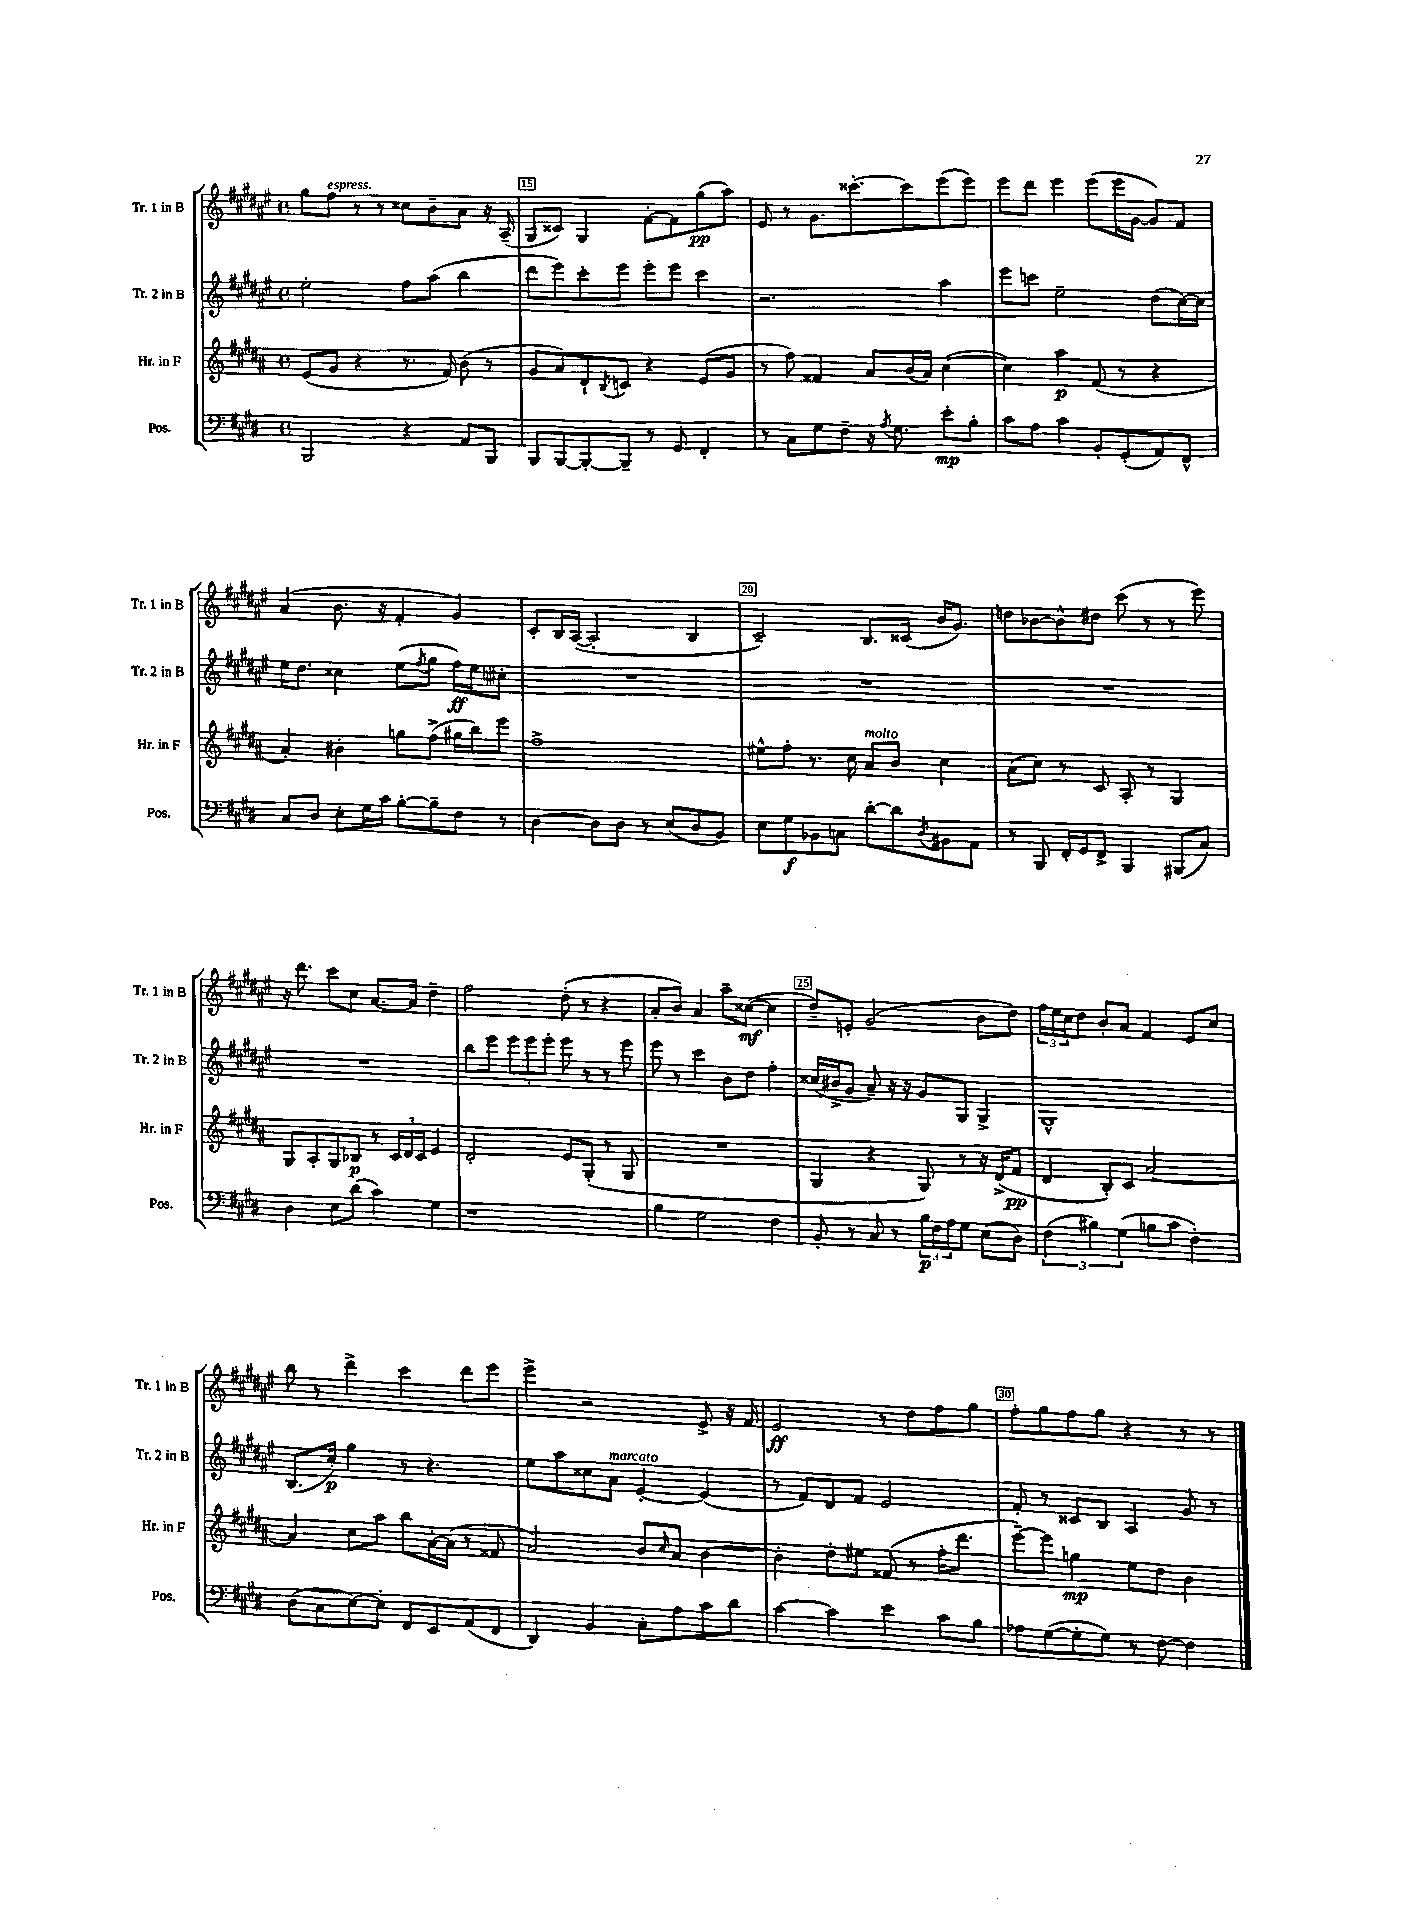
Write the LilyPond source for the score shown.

<<
\new StaffGroup <<
\new Staff = "s0" \with { instrumentName = "Tr. 1 in B" shortInstrumentName = "Tr. 1 in B" } {
    \clef treble \key fis \major \defaultTimeSignature \time 4/4
    gis''8 fis''8^\markup { \italic "espress." } r8 r8 cisis''8 b'8-- ais'8 r16 ais16--( |
    gis8 cisis'8) gis4 fis'8~-. fis'8 gis''8\pp( ais''8) |
    eis'8 r8 gis'8. cisis'''8.~-. cisis'''8 eis'''8( eis'''8) |
    eis'''8 dis'''8 eis'''4 eis'''8( eis'''16 gis'16~ gis'8) fis'8 |
    ais'4( b'8. r16 fis'4-. gis'4) |
    cis'8-. b16 ais16~( ais2-. b4 |
    cis'2--) b8. cisis'16( b'16 gis'8.) |
    d''8 bes'8~ bes'8-^ dis''8 cis'''8( r8 r8 eis'''8) |
    r16 dis'''8. cis'''8 cis''8 ais'8.~ ais'16 dis''4-- |
    fis''2 dis''8-.( r8 r4 |
    ais'8-. b'8) ais'4 ais''8-- cisis''8~\mf( cisis''4 |
    dis''8--) e'8-. gis'2( b'8 dis''8) |
    \tuplet 3/2 { fis''16 eis''16 cis''16 } dis''8 b'8-. ais'8 fis'4 eis'8 cis''8 |
    b''8 r8 dis'''4-> cis'''4 dis'''8 eis'''8 |
    eis'''4-> r2 eis'8-> r16 fis'16 |
    eis'2\ff r8 dis''8 fis''8 gis''8 |
    fis''8-. gis''8 fis''8 gis''8 r4 r8 r8 \bar "|." |
}
\new Staff = "s1" \with { instrumentName = "Tr. 2 in B" shortInstrumentName = "Tr. 2 in B" } {
    \clef treble \key fis \major \defaultTimeSignature \time 4/4
    eis''2-. fis''8 ais''8( b''4 |
    dis'''8 eis'''8) cis'''8-. eis'''8 eis'''8-. eis'''8 cis'''4 |
    r2. ais''4 |
    eis'''8 c'''8 eis''2-- dis''8( cis''16~) cis''16 |
    eis''16 dis''8. cisis''4 eis''8( \acciaccatura { fis''8 } gis''8 fis''16\ff) eis''16 cis''8-. |
    R1 |
    R1 |
    R1 |
    R1 |
    b''8 eis'''8 \tuplet 3/2 { eis'''8 eis'''8 eis'''8-. } eis'''8 r8 r8 eis'''8 |
    eis'''8 r8 cis'''4 b'8 dis''8 fis''4-. |
    cisis''16( bis'16-> gis'8 ais'8--) r16 r16 gis'8 gis8 gis4-> |
    gis1-^ |
    b8.( cis''16-.\p) gis''4 r8 r4. |
    eis''8 ais''8 cisis''8 ais'8^\markup { \italic "marcato" } eis'4~-. eis'4( |
    r8 fis'8) dis'8 fis'8 eis'2 |
    fis'8-. r8 cisis'8 b8 ais4 gis'8 r8 \bar "|." |
}
\new Staff = "s2" \with { instrumentName = "Hr. in F" shortInstrumentName = "Hr. in F" } {
    \clef treble \key b \major \defaultTimeSignature \time 4/4
    e'8( gis'8 r4 r8. fis'16) b'8( r8 |
    gis'8 ais'8) dis'8-! \acciaccatura { b8 } c'8 r4 e'8( gis'8 |
    r8 fis''8) fisis'4 ais'8 b'16( ais'16) cis''4~( |
    cis''4) ais''4\p fis'8( r8 r4 |
    ais'4-.) bis'4-. g''8 fis''8->( gis''16 b''16) e'''8 |
    fis''1-> |
    eis''8-^ fis''8-. r8. cis''16 ais'8^\markup { \italic "molto" } b'8 cis''4 |
    ais'8( cis''8) r8 cis'8 ais8-. r8 gis4 |
    gis8 ais8-. gis8 bes8\p r8 \tuplet 3/2 { cis'16 dis'16 cis'16 } e'4 |
    dis'2-. e'8 gis8-.( r8 gis8 |
    R1 |
    gis4 r4 gis8) r8 r16 dis'16->( fis'8\pp |
    dis'4 b8-.) cis'8 ais'2~ |
    ais'4 cis''8 ais''8 b''8 ais'16~-. ais'16( r8 fisis'8 |
    ais'2) b'8 \grace { cis''16 } ais'8 b'4~ |
    b'4-. dis''8-. eis''8 fisis'8( r8 fis''16-. dis'''8. |
    e'''8~--) e'''8 g''4\mp e''8 dis''8 b'4 \bar "|." |
}
\new Staff = "s3" \with { instrumentName = "Pos." shortInstrumentName = "Pos." } {
    \clef bass \key e \major \defaultTimeSignature \time 4/4
    b,,2 r4 a,8 b,,8 |
    b,,8 b,,8~ b,,8~-. b,,8-- r8 gis,8 fis,4-. |
    r8 cis8 gis8 fis8-- r16 \acciaccatura { a8 } gis8. e'8-.\mp b8-. |
    cis'8 a8 cis'4 b,8-. gis,8-.( a,8) fis,8-^ |
    cis8 dis8 e8-. gis16 cis'16 b8~-. b8-- fis8 r8 |
    dis4~ dis8 dis8 r8 e8( dis8 b,8) |
    e8 gis8\f bes,8 c8 dis'8~-. dis'8 \acciaccatura { dis8 } bis,8 a,8 |
    r8 b,,8 fis,16-. gis,16 fis,8-> b,,4 bis,,8( cis8) |
    dis4 e8 dis'8( cis'4) gis4 |
    r1 |
    b4 gis2 fis4 |
    b,8-. r8 cis8 r8 \tuplet 3/2 { b16\p fis16 a16 } gis8 e8( dis8) |
    \tuplet 3/2 { fis4( bis4) gis4( } b8 cis'8 fis4-.) |
    dis8( cis8 e8~) e8-. fis,8 e,8 a,8( fis,8 |
    dis,4) b,4 cis8-. a8 cis'8 dis'8 |
    cis'4~ cis'4 e'4 cis'8 b8 |
    aes8 gis8~( gis8-. gis8) r8 fis8~ fis4 \bar "|." |
}
>>
>>
\layout { \context { \Score currentBarNumber = #14 \override BarNumber.break-visibility = ##(#f #t #t) barNumberVisibility = #(every-nth-bar-number-visible 5) \override BarNumber.stencil = #(make-stencil-boxer 0.1 0.3 ly:text-interface::print) } }
